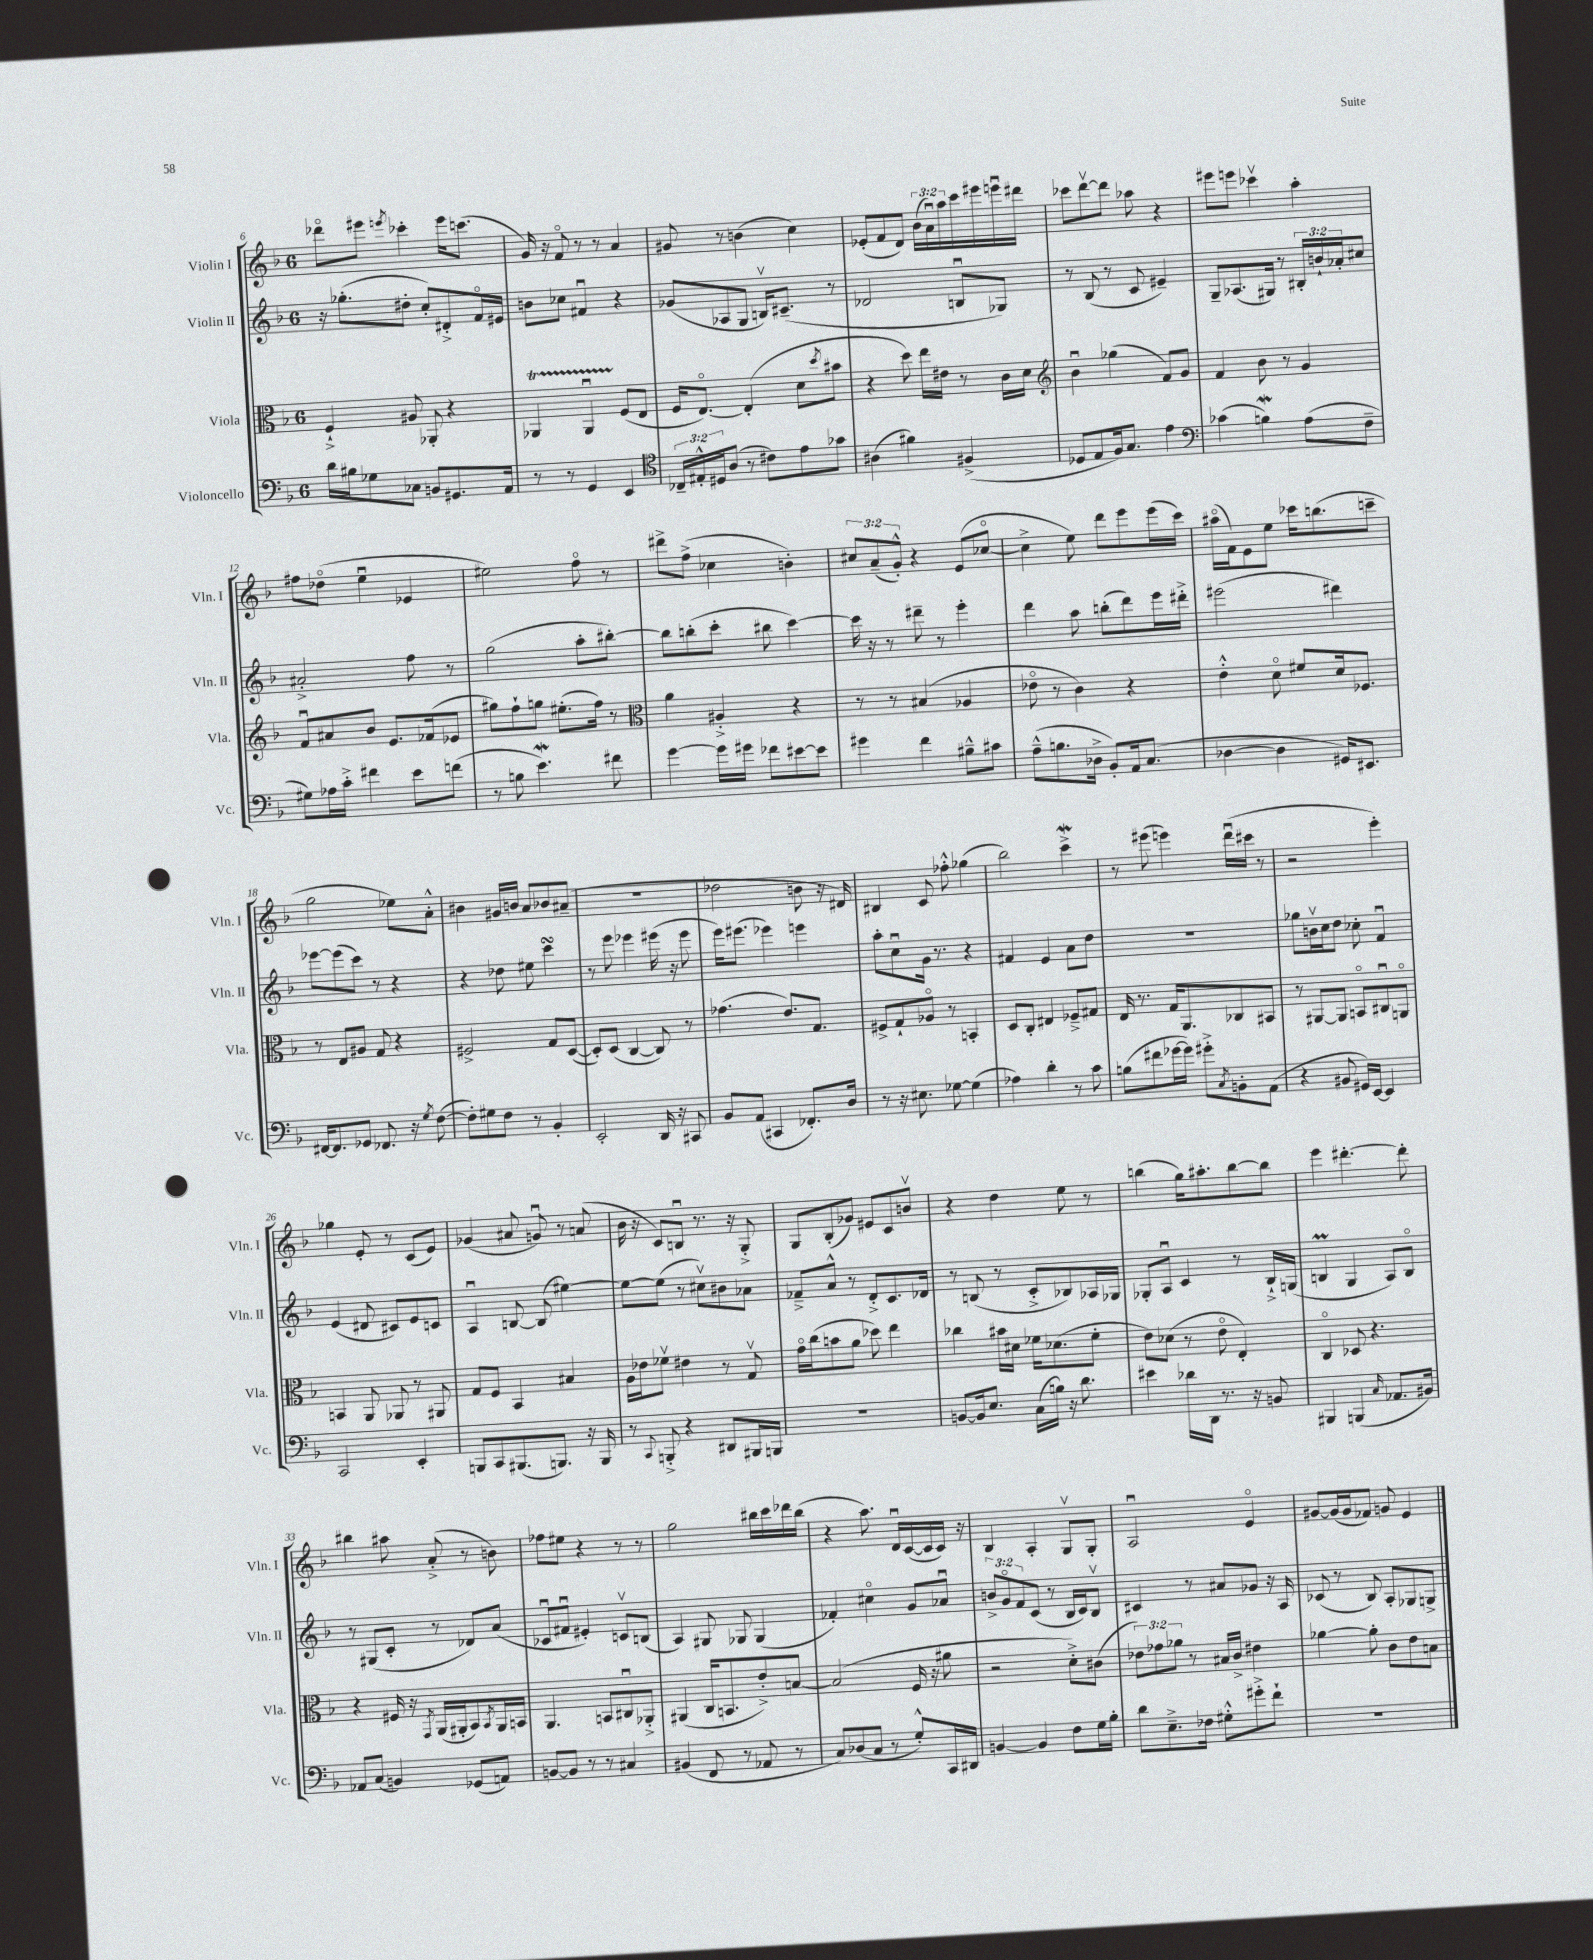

**kern	**kern	**kern	**kern
*staff4	*staff3	*staff2	*staff1
*clefF4	*clefC3	*clefG2	*clefG2
*k[b-]	*k[b-]	*k[b-]	*k[b-]
*M6/8	*M6/8	*M6/8	*M6/8
16d	4F`^	16r	8ddd-o
16B#	.	(8.gg-'	.
8G-	.	.	8eee#
.	.	.	8qeee
8C-	8A#	8dd#'	4ccc-'
8BB	8AA-'	8cc')	.
8.GG#	4r	8d#'^	16eee
.	.	.	(8.ccc
.	.	16fo	.
16AA	.	16e#	.
=	=	=	=
8r	4AA-	8b	16g)
.	.	.	16r
8r	.	8cc-	8fo
4GG	4AA-u	4f#u	8r
.	.	.	8r
4EE	(8F	4r	4a
.	8E	.	.
=	=	=	=
*clefC4	*	*	*
24C-~	16F	(8g-	8g#
24E#'^^	.	.	.
.	[8.Eo)	.	.
24D#	.	.	.
(8A	.	8A-	8r
8r	(4E']	8G	(4b
8c#)	.	16Bv)	.
.	.	(8.c#~	.
8e	8d	.	4cc)
.	8qdd	.	.
8g-	8b#	8r	.
=	=	=	=
(4A#	4r	2d-	(8e-'
.	.	.	8f
4f#)	8dd)	.	8d)
.	16ee	.	(24b-
.	.	.	24au)
.	16e#	.	.
.	.	.	24aa
(4F#^	8r	8Bu	16ccc
.	.	.	16eee#
.	16c	8G-)	16eeeu
.	16d	.	16ddd#
=	=	=	=
*	*clefG2	*	*
8D-	4b-u	8r	8ccc-
8E	.	(8B-	[8dddv
16F)	(4gg-	8r	8ddd]
8.G	.	.	.
.	.	8c	8aa-
4e	8f)	4e#~)	4r
.	8g	.	.
=	=	=	=
*clefF4	*	*	*
(4c-	4f	8G~	8eee#
.	.	(8.A-	8eee
4B)	8b-	.	4ccc-v
.	.	16G#)	.
.	8r	8r	.
(8A	4g	24B#'	4aa'
.	.	24b`	.
.	.	24a-'	.
8F~	.	8cc#	.
=	=	=	=
8G#)	8fu	2a#'^	8ff#
16A-	8a#	.	(8dd-o
16c'^	.	.	.
4f#	8b-	.	4eeu
.	8.e	.	.
8e	.	8ff	4e-
.	(16f-	.	.
(8f	8e-	8r	.
=	=	=	=
8r	8gg#)	(2gg	2ee#)
8B	8ff`	.	.
4.e)	8gg	.	.
.	(8.ee#'	.	.
.	.	8aa'	8ffo
.	16ff)	.	.
8f#	8r	[8bb#')	8r
=	=	=	=
*	*clefC3	*	*
[4g	4a	8bb#]	8ddd#^
.	.	(8bb'	(8ff^
16g]	4A#'^	8ccc'	4cc-
16g#	.	.	.
8f-	.	8bb#	.
[8e#	4r	[4ccc)	4b')
8e#]	.	.	.
=	=	=	=
4g#	8r	16ccc]	12cc#
.	.	16r	.
.	.	.	(12a~
.	8r	8r	.
.	.	.	12g'^^)
4f	(4B#	8ddd#~	4r
.	.	8r	.
8B#~^^	4A-	4eee'	(8e
8c#	.	.	[8cc-o
=	=	=	=
(8A~^^	8e-o	4ddd	4cc-^]
8.B	8r	.	.
.	4c)	8aa	8ee)
16D-^	.	.	.
8BB-')	.	(8bb'	8ddd
16AA	4r	8ddd)	8eee
(8.C	.	.	.
.	.	16eee	(16eee
.	.	16ddd#'^	16ccc)
=	=	=	=
[4D-	4e'^^	(2eee#	(16aa#o
.	.	.	16f)
.	.	.	8e
4D-]	8do	.	8ee
.	8f#	.	16ccc-
.	.	.	(8.bb
16GG#)	16d	4ddd#)	.
8.EE#	8.F-	.	.
.	.	.	8ccc~
=	=	=	=
[16FF#	8r	[8eee-	2gg
8.FF#]	.	.	.
.	8E	(8eee-]	.
8GG-	8A#	8ccc)	.
8.FF-	8G	8r	.
.	4r	4r	8ee-)
16r	.	.	.
8qG	.	.	.
([8F	.	.	8a'^^
=	=	=	=
8F'])	2F#^	4r	4b#
8G#	.	.	.
8F	.	8dd-	16g#
.	.	.	16b
8r	.	8ee#	8a
4BB-'	8G	4ccc	8b-
.	([8D	.	(8a#~
=	=	=	=
2EE'	8D'])	8r	2.r
.	(8D	8eee	.
.	[4C	4eee-	.
16DD	8C])	(16eee#	.
16r	.	16r	.
8CC#	8r	8eee#	.
=	=	=	=
8BB-	(4.g-	16eee)	2dd-
.	.	(8.eee#	.
(8AA	.	.	.
4CC#	.	4eee-)	.
.	8.e)	.	.
8.FF-')	.	4eee	8b
.	8.G	.	.
.	.	.	16r
16D	.	.	16d#)
=	=	=	=
8r	8F#^	8aa'	4B#
16r	8G`	8ccu	.
8.E#	.	.	.
.	8A-o	16g	8c
.	.	8.r	.
[8G-	8r	.	8ff-'^^
(4G-]	4BB'	4r	(4gg-
=	=	=	=
4A-)	8D	4f#	2bb-)
.	8C'	.	.
4d'	4E#	4e	.
8r	8F-~^	8a	4ccc^
8c	8G#	8dd	.
=	=	=	=
(8B	16E	2.r	8r
.	8.r	.	.
8f#	.	.	(8eee#
[16g-	16G	.	4eee)
16g-])	8.AA	.	.
8g#'^	.	.	.
8qC	.	.	.
8BB'	8C-	.	(16dddu
.	.	.	16ccc#
(8AA	8BB#	.	8r
=	=	=	=
4r	8r	8gg-	2r
.	[8AA#	16bv	.
.	.	16cc	.
8BB#	8AA#]	8dd	.
16GG#)	8BBo	8cc-'	.
[16EE	.	.	.
4EE]	8C#u	4fu	4eee')
.	8AAo	.	.
=	=	=	=
2CC	4BB	(4e	4gg-
.	8AA	8d#	8e'
.	8AA-	8c#)	8r
4EE'	8r	8e	(8c
.	8AA#	8c	8e)
=	=	=	=
8BBB	8G	4Au	(4g-
8CC	8F	.	.
(8.BBB#	4BB-	[8B	8a#
.	.	(8B]	8gu)
8.BBB)	.	.	.
.	4B#	[4ee#)	8r
16r	.	.	(8a
16BBB	.	.	.
=	=	=	=
8r	16A	8ee#_	16b-
.	16e-	.	16r
8qqCC	.	.	.
8BBB'^	8f-v	(8ee#]	8c)
4r	4e#	8r	8Bu
.	.	8cc#v)	8.r
8DD#	8r	8b#	.
.	.	.	16r
16BBB#	8Gv	8a-	8G'^
16BBB	.	.	.
=	=	=	=
2.r	16go	8f-~^	8G
.	(16cc	.	.
.	8b	8a^^	(8B-'
.	8a	8r	8g-)
.	8dd-)	8d'^	8e#
.	4ee	8.c	8c
.	.	.	8bv
.	.	16d-	.
=	=	=	=
[8BB	4cc-	8r	4r
16BB]	.	(8B	.
8.E	.	.	.
.	16b#	8r	4dd
.	16d#	.	.
(16C	16f-	8c'^	.
16B)	(8.d-	.	.
16r	.	8B-)	8ee
8.d	.	.	.
.	8f-'	16A-	8r
.	.	16G-	.
=	=	=	=
4e#	8e)	8G-'	(4bb
.	(8d-	8Au	.
16d-	8r	4c	16gg)
16DD	.	.	8.aa#'
8.r	8eo	.	.
.	4E')	8r	[8bb
16r	.	.	.
8BB	.	16B-`^	8bb]
.	.	(16G	.
=	=	=	=
4BBB#	4Co	4B	4eee
(4BBB	8D-	4G	[4.ddd#'
.	4.r	.	.
16qqC	.	.	.
8.AA-	.	8A)	.
.	.	8Bo	8ddd#']
16BB#)	.	.	.
=	=	=	=
8AA-	4r	8r	4bb#
(8C	.	(8G#	.
4BB)	16F#	8c'	8aa#
.	16r	.	.
.	8qGG	.	.
.	(16AA	8r	(8a'^
.	16AA#'	.	.
(8GG-	8BB-)	8d-)	8r
.	8qBB-	.	.
8AA)	16AA#	(8a	8b)
.	16BB	.	.
=	=	=	=
[8BB	4.AA	8c-u	8ff-
8BB]	.	8f#u	8ee#
8r	.	4e#')	4r
8r	8BB	.	.
4C#	8C#u	8cv	8r
.	8AA-'^	(8B	8r
=	=	=	=
(4BB#	(4AA#	4A)	2gg
8FF	16C	8G#	.
.	8.BB	.	.
8r	.	8G-	.
8AA-	8e'^)	(4G-	16bb#
.	.	.	16ccc
8r	[8B	.	16ddd-
.	.	.	(16bb#
=	=	=	=
8C)	(2B]	4f-')	4r
(8D-	.	.	.
8C	.	4cc#o	8.aa)
8r	.	.	.
.	.	.	16du
8G'^^)	16F	8g	([16c
.	16r	.	16c]
16CC	8a#	8a-u	16c)
16DD#	.	.	16r
=	=	=	=
[4BB	2r	12b^	4B-
.	.	12go	.
.	.	12f	.
4BB]	.	(8c	4A'
.	.	8r	.
8F	8d'^)	16B-	8Gv
.	.	16c)	.
16G	(8c#	8B-v	8G'
16B-'	.	.	.
=	=	=	=
8d	12e-)	4c#	2Au
.	12g-	.	.
8.E~^	.	.	.
.	12a-	.	.
.	8r	8r	.
16F-	.	.	.
8G#'^^	16B#	8a#	.
.	16c^	.	.
8g#'^	4e#	8g-	4eo
8f`	.	16r	.
.	.	16A	.
=	=	=	=
2.r	[4a-	(8c-	[8g#
.	.	8r	(16g#]
.	.	.	16g#
.	8a-']	8B-)	8f-)
.	8c	8A'	8g
.	8e	8G-	4e
.	8B	8G^	.
==	==	==	==
*-	*-	*-	*-
